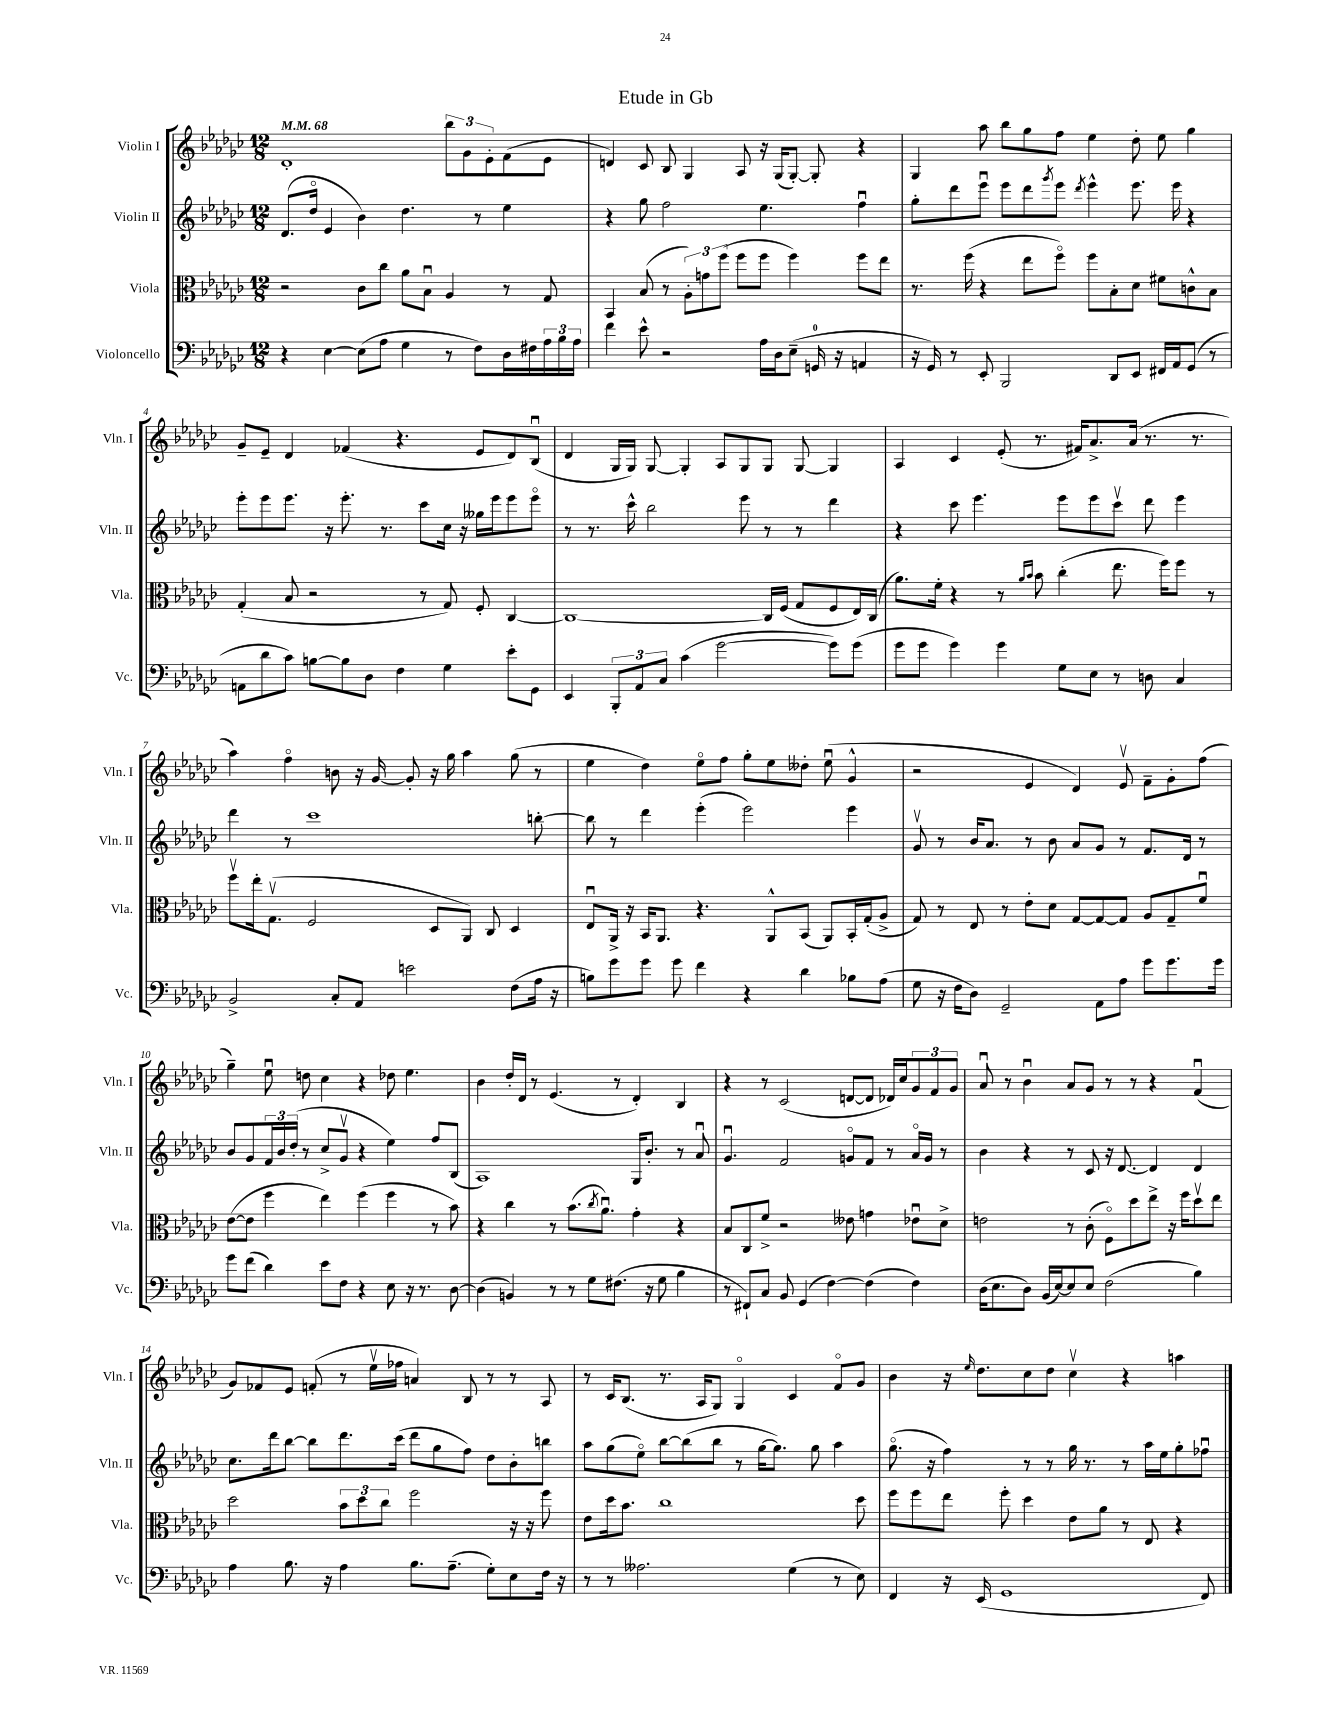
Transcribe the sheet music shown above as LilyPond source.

\header { title = "Etude in Gb" }
<<
\new StaffGroup <<
\new Staff = "s0" \with { instrumentName = "Violin I" shortInstrumentName = "Vln. I" } {
    \clef treble \key ges \major \numericTimeSignature \time 12/8 \tempo 4 = 68
    des'1-. \tuplet 3/2 { bes''8 ges'8 ees'8-. } f'8( ees'8 |
    d'4) ces'8 bes8 ges4 aes8 r16 ges16( ges8~-.) ges8-. r4 |
    ges4 aes''8 bes''8 ges''8 f''8 ees''4 des''8-. ees''8 ges''4 |
    ges'8-- ees'8-- des'4 fes'4( r4. ees'8 des'8) bes8\downbow( |
    des'4 ges16 ges16) ges8~ ges4-. aes8 ges8 ges8 ges8~ ges4 |
    aes4 ces'4 ees'8-.( r8. fis'16) aes'8.-> aes'16( r8. r8. |
    aes''4) f''4\flageolet b'8 r16 ges'16~ ges'8-. r16 ges''16 aes''4 ges''8( r8 |
    ees''4 des''4) ees''8\flageolet f''8 ges''8-. ees''8 deses''8-. ees''8\downbow( ges'4-^ |
    r2 ees'4 des'4) ees'8\upbow f'8-- ges'8-. f''8( |
    ges''4--) ees''8\downbow d''8 ces''4 r4 des''8 ees''4. |
    bes'4 des''16-. des'16 r8 ees'4.( r8 des'4-.) bes4 |
    r4 r8 ces'2( d'8~ d'8 des'16) ces''16 \tuplet 3/2 { ges'8 f'8 ges'8 } |
    aes'8\downbow r8 bes'4\downbow aes'8 ges'8 r8 r8 r4 f'4\downbow( |
    ges'8) fes'8 ees'8 f'8-.( r8 ees''16\upbow fes''16 a'4) bes8 r8 r8 aes8 |
    r8 ces'16 bes8.( r8. aes16 ges8) ges4\flageolet ces'4 f'8\flageolet ges'8 |
    bes'4 r16 \grace { ees''16 } des''8. ces''8 des''8 ces''4\upbow r4 a''4 \bar "|." |
}
\new Staff = "s1" \with { instrumentName = "Violin II" shortInstrumentName = "Vln. II" } {
    \clef treble \key ges \major \numericTimeSignature \time 12/8
    des'8.( des''16\flageolet ees'4 bes'4) des''4. r8 ees''4 |
    r4 ges''8 f''2 ees''4. f''4\downbow |
    ges''8-. des'''8 ees'''8\downbow ees'''8 des'''8 \acciaccatura { ges'''8 } ees'''8 \acciaccatura { des'''8 } ees'''4-^ ees'''8. ees'''16 r4 |
    ees'''8-. ees'''8 ees'''8. r16 ees'''8.-. r8. ces'''8 ces''16 r16 geses''16 ees'''16 ees'''8 ees'''8\flageolet |
    r8 r8. ces'''16-^ bes''2 ees'''8 r8 r8 des'''4 |
    r4 ces'''8 ees'''4. ees'''8 ees'''8 ces'''8\upbow des'''8 ees'''4 |
    des'''4 r8 ces'''1 b''8~-. |
    b''8 r8 des'''4 ees'''4-.( ees'''2) ees'''4 |
    ges'8\upbow r8 bes'16 aes'8. r8 bes'8 aes'8 ges'8 r8 f'8. des'16 r8 |
    bes'8 ges'8 \tuplet 3/2 { f'16 bes'16 des''16-.( } r8 ces''8-> ges'8\upbow r4 ees''4) f''8 bes8( |
    aes1) ges16 bes'8.-. r8 aes'8\downbow |
    ges'4.\downbow f'2 g'8\flageolet f'8 r8 aes'16\flageolet g'16 r8 |
    bes'4 r4 r8 ces'8 r16 des'8.~ des'4 des'4 |
    ces''8. des'''16 bes''8~ bes''8 des'''8. ces'''16( des'''8 ges''8 f''8) des''8 bes'8-. b''8 |
    aes''8 ges''8( ees''8\flageolet) bes''8~ bes''8( bes''8 r8 ges''16~ ges''8.) ges''8 aes''4 |
    ges''8.\flageolet( r16 f''4) r8 r8 ges''16 r8. r8 aes''16 ees''16 ges''8-. fes''8\downbow \bar "|." |
}
\new Staff = "s2" \with { instrumentName = "Viola" shortInstrumentName = "Vla." } {
    \clef alto \key ges \major \numericTimeSignature \time 12/8
    r2 ces'8 ces''8 aes'8 bes8\downbow aes4 r8 ges8 |
    bes,4 bes8( r8 \tuplet 3/2 { aes8-.) g'8 f''8( } f''8 f''8 f''4) f''8 ees''8 |
    r8. f''16( r4 ees''8 f''8\flageolet) f''8 bes8-. des'8 fis'8 c'8-^ bes8 |
    ges4-.( bes8 r2 r8 ges8) f8-. ces4~ |
    ces1~ ces16 f16( ges8 f8 ees16) ces16( |
    aes'8.) f'16-. r4 r8 \grace { aes'16 bes'16 } bes'8 ces''4-.( ees''8. f''16) f''8 r8 |
    f''8\upbow ees''16-. ges8.\upbow( f2 des8 aes,8) ces8 des4 |
    ees8\downbow aes,16-> r16 bes,16 aes,8. r4. aes,8-^ bes,8( aes,8) bes,16-. ges16-.( aes8-> |
    ges8) r8 ees8 r8 ees'8-. des'8 ges8~ ges8~ ges8 aes8 ges8-- f'8\downbow |
    ees'8~( ees'8 f''4 ees''4) f''4( f''4 r8 bes'8) |
    r4 ces''4 r8 bes'8.( \acciaccatura { ces''8 } aes'8.\downbow) ges'4-. r4 |
    bes8 ces8 f'8-> r2 eeses'8 g'4 ees'8\downbow des'8-> |
    e'2 r8 ces'8-.( f8\flageolet) des''8 ees''8-> r16 f''16 des''8\upbow ees''8 |
    des''2 \tuplet 3/2 { bes'8 des''8 ces''8 } f''2 r16 r16 f''8 |
    ees'8 des''16 bes'8. ces''1 des''8 |
    f''8 f''8 ees''8 f''8-. des''4 ees'8 aes'8 r8 ees8 r4 \bar "|." |
}
\new Staff = "s3" \with { instrumentName = "Violoncello" shortInstrumentName = "Vc." } {
    \clef bass \key ges \major \numericTimeSignature \time 12/8
    r4 ees4~ ees8( aes8 ges4 r8 f8) des16 fis16 \tuplet 3/2 { aes16 bes16 aes16 } |
    f'4 ees'8-^ r2 aes16 des16 ees8--( g,16-0 r16 a,4 |
    r16 ges,16) r8 ees,8-. bes,,2 des,8 ees,8 fis,16 aes,16 ges,8( r8 |
    a,8 des'8 ces'8) b8~ b8 des8 f4 ges4 ees'8-. ges,8 |
    ees,4 \tuplet 3/2 { bes,,8-. aes,8 ces8 } ces'4( ges'2~ ges'8) ges'8( |
    ges'8 ges'8 ges'4) ges'4 ges8 ees8 r8 d8 ces4 |
    bes,2-> ces8-. aes,8 e'2 f8( aes16 r16 |
    b8) ges'8 ges'8 ges'8 f'4 r4 des'4 bes8 aes8( |
    ges8 r16 f16 des8) ges,2-- aes,8 aes8 ges'8 ges'8. ges'16 |
    ges'8 f'8( des'4) ees'8 f8 r4 ees8 r16 r8. des8~ |
    des4( b,4) r8 r8 ges8 fis8.( r16 ges8 bes4 |
    r8 fis,8-!) ces8 bes,8 ges,4( f4~) f4( f4) |
    des16( ees8. des8) bes,16( ees16~) ees8 ees8 f2( bes4) |
    aes4 bes8. r16 aes4 bes8. aes8.--( ges8-.) ees8 f16 r16 |
    r8 r8 aeses2. ges4( r8 ees8) |
    f,4 r16 ees,16( ges,1 f,8) \bar "|." |
}
>>
>>
